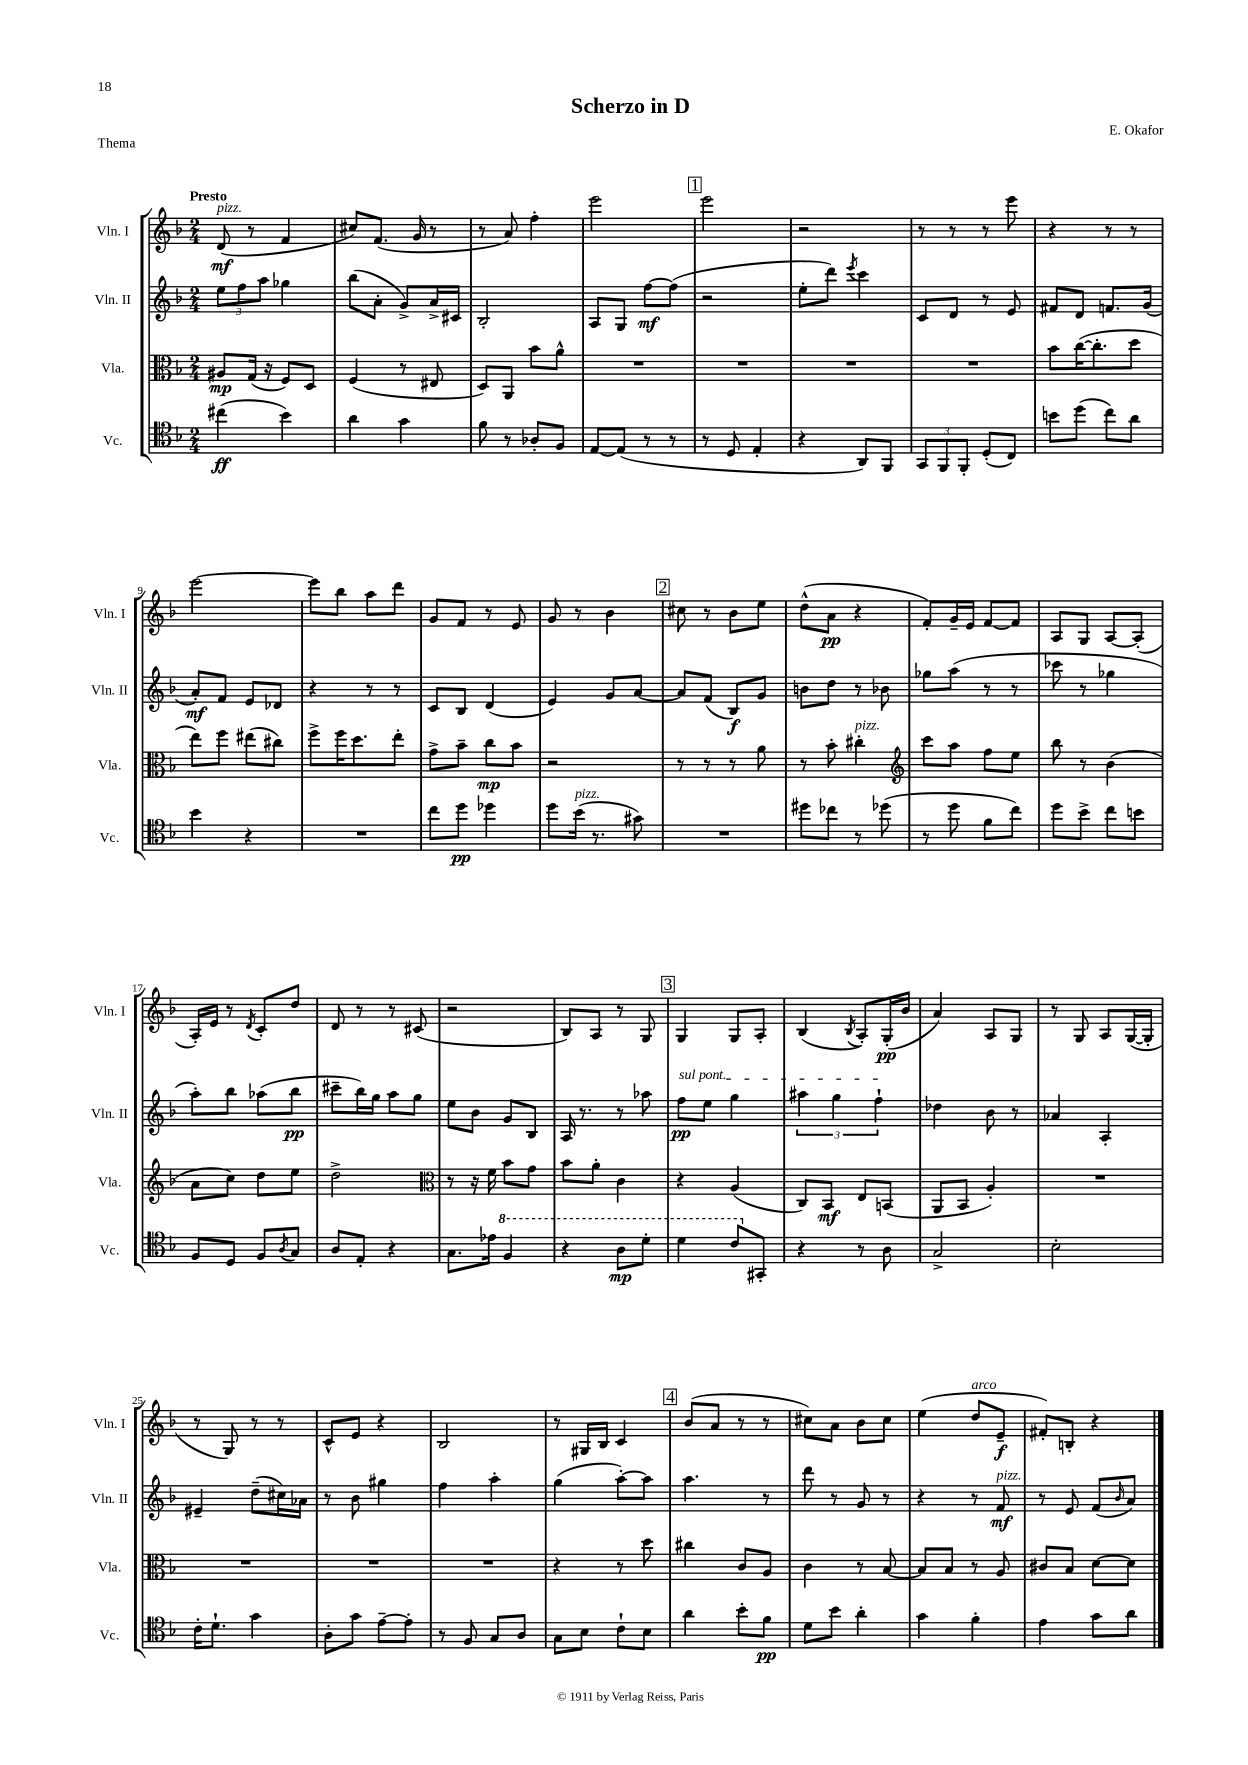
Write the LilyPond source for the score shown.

\header { title = "Scherzo in D" composer = "E. Okafor" piece = "Thema" }
<<
\new StaffGroup <<
\new Staff = "s0" \with { instrumentName = "Vln. I" shortInstrumentName = "Vln. I" } {
    \clef treble \key f \major \numericTimeSignature \time 2/4 \tempo "Presto"
    d'8\mf^\markup { \italic "pizz." }( r8 f'4 |
    cis''8) f'8.( g'16 r8 |
    r8 a'8) f''4-. |
    e'''2 |
    \mark \markup { \box "1" } e'''2 |
    r2 |
    r8 r8 r8 e'''8 |
    r4 r8 r8 |
    e'''2~ |
    e'''8 bes''8 a''8 d'''8 |
    g'8 f'8 r8 e'8 |
    g'8 r8 bes'4 |
    \mark \markup { \box "2" } cis''8 r8 bes'8 e''8 |
    d''8-^( a'8\pp r4 |
    f'8-.) g'16-- e'16 f'8~ f'8 |
    a8 g8 a8~ a8-.( |
    a16-.) e'16 r8 \acciaccatura { d'8 } c'8-. d''8 |
    d'8 r8 r8 cis'8( |
    r2 |
    bes8) a8 r8 g8 |
    \mark \markup { \box "3" } g4 g8 a8-. |
    bes4( \acciaccatura { bes8 } a8-.) g16-.\pp( bes'16 |
    a'4) a8 g8 |
    r8 g8 a8 g16~( g16-. |
    r8 g8) r8 r8 |
    c'8-^ e'8 r4 |
    bes2 |
    r8 gis16 bes16 c'4 |
    \mark \markup { \box "4" } bes'8( a'8 r8 r8 |
    cis''8) a'8 bes'8 cis''8 |
    e''4( d''8^\markup { \italic "arco" } e'8--\f |
    fis'8-.) b8-. r4 \bar "|." |
}
\new Staff = "s1" \with { instrumentName = "Vln. II" shortInstrumentName = "Vln. II" } {
    \clef treble \key f \major \numericTimeSignature \time 2/4
    \tuplet 3/2 { e''8 f''8 a''8 } ges''4 |
    bes''8( a'8-. g'8->) a'16-> cis'16 |
    bes2-. |
    a8 g8 f''8~\mf f''8( |
    \mark \markup { \box "1" } r2 |
    e''8-. d'''8) \acciaccatura { e'''8 } c'''4 |
    c'8 d'8 r8 e'8 |
    fis'8 d'8 f'8. g'16( |
    a'8-.\mf) f'8 e'8 des'8 |
    r4 r8 r8 |
    c'8 bes8 d'4( |
    e'4) g'8 a'8~ |
    \mark \markup { \box "2" } a'8 f'8( bes8\f) g'8 |
    b'8 d''8 r8 bes'8 |
    ges''8 a''8( r8 r8 |
    ces'''8 r8 ges''4 |
    a''8-.) bes''8 aes''8( bes''8\pp |
    cis'''8-- bes''16) g''16 a''8 g''8 |
    e''8 bes'8 g'8 bes8 |
    a16 r8. r8 aes''8 |
    \mark \markup { \box "3" } \once \override TextSpanner.bound-details.left.text = \markup { \italic "sul pont." } f''8\pp\startTextSpan e''8 g''4 |
    \tuplet 3/2 { ais''4 g''4 f''4-!\stopTextSpan } |
    des''4 bes'8 r8 |
    aes'4 a4-. |
    eis'4-- d''8--( cis''16) aes'16 |
    r8 bes'8 gis''4 |
    f''4 a''4-. |
    g''4( a''8~-.) a''8 |
    \mark \markup { \box "4" } a''4. r8 |
    d'''8 r8 g'8 r8 |
    r4 r8 f'8\mf^\markup { \italic "pizz." } |
    r8 e'8 f'8( \grace { bes'16 } a'8) \bar "|." |
}
\new Staff = "s2" \with { instrumentName = "Vla." shortInstrumentName = "Vla." } {
    \clef alto \key f \major \numericTimeSignature \time 2/4
    ais8\mp g16( r16 f8) d8 |
    f4( r8 eis8 |
    d8) a,8 bes'8 a'8-^ |
    R2 |
    \mark \markup { \box "1" } R2 |
    R2 |
    R2 |
    bes'8 c''16~( c''8.-. d''8 |
    e''8) f''8 eis''8( cis''8) |
    f''8-> f''16 d''8. e''8-. |
    g'8-> bes'8-- c''8\mp bes'8 |
    r2 |
    \mark \markup { \box "2" } r8 r8 r8 a'8 |
    r8 bes'8-. cis''4-.^\markup { \italic "pizz." } |
    \clef treble c'''8 a''8 f''8 e''8 |
    bes''8 r8 bes'4( |
    a'8 c''8) d''8 e''8 |
    d''2-> |
    \clef alto r8 r16 f'16 bes'8 g'8 |
    bes'8 a'8-. c'4 |
    \mark \markup { \box "3" } r4 a4( |
    c8) bes,8\mf e8 b,8( |
    a,8 bes,8 a4-.) |
    R2 |
    R2 |
    R2 |
    R2 |
    r4 r8 d''8 |
    \mark \markup { \box "4" } cis''4 c'8 a8 |
    c'4 r8 bes8~ |
    bes8 bes8 r8 a8 |
    cis'8 bes8 d'8~ d'8 \bar "|." |
}
\new Staff = "s3" \with { instrumentName = "Vc." shortInstrumentName = "Vc." } {
    \clef tenor \key f \major \numericTimeSignature \time 2/4
    cis''4\ff( bes'4) |
    a'4 g'4 |
    f'8 r8 aes8-. f8 |
    e8~ e8( r8 r8 |
    \mark \markup { \box "1" } r8 d8 e4-. |
    r4 a,8) f,8 |
    \tuplet 3/2 { g,8 f,8 f,8-. } d8-.( c8) |
    b'8 d''8( c''8) a'8 |
    bes'4 r4 |
    R2 |
    c''8 d''8\pp des''4 |
    d''8 bes'16^\markup { \italic "pizz." }( r8. gis'8) |
    \mark \markup { \box "2" } R2 |
    dis''8 ces''8 r8 des''8( |
    r8 d''8 f'8 c''8) |
    d''8 bes'8-> c''8 b'8 |
    f8 d8 f8 \acciaccatura { a8 } g8 |
    a8 e8-. r4 |
    g8. ees'16 \ottava #1 f'4 |
    r4 a'8\mp d''8-. |
    \mark \markup { \box "3" } d''4 c''8 \ottava #0 gis,8-. |
    r4 r8 a8 |
    g2-> |
    bes2-. |
    c'16-. d'8.-! g'4 |
    a8-. g'8 e'8~-- e'8-. |
    r8 f8 g8 a8 |
    g8 bes8 c'8-! bes8 |
    \mark \markup { \box "4" } a'4 bes'8-. f'8\pp |
    d'8 bes'8 a'4-. |
    g'4 f'4-. |
    e'4 g'8 a'8 \bar "|." |
}
>>
>>
